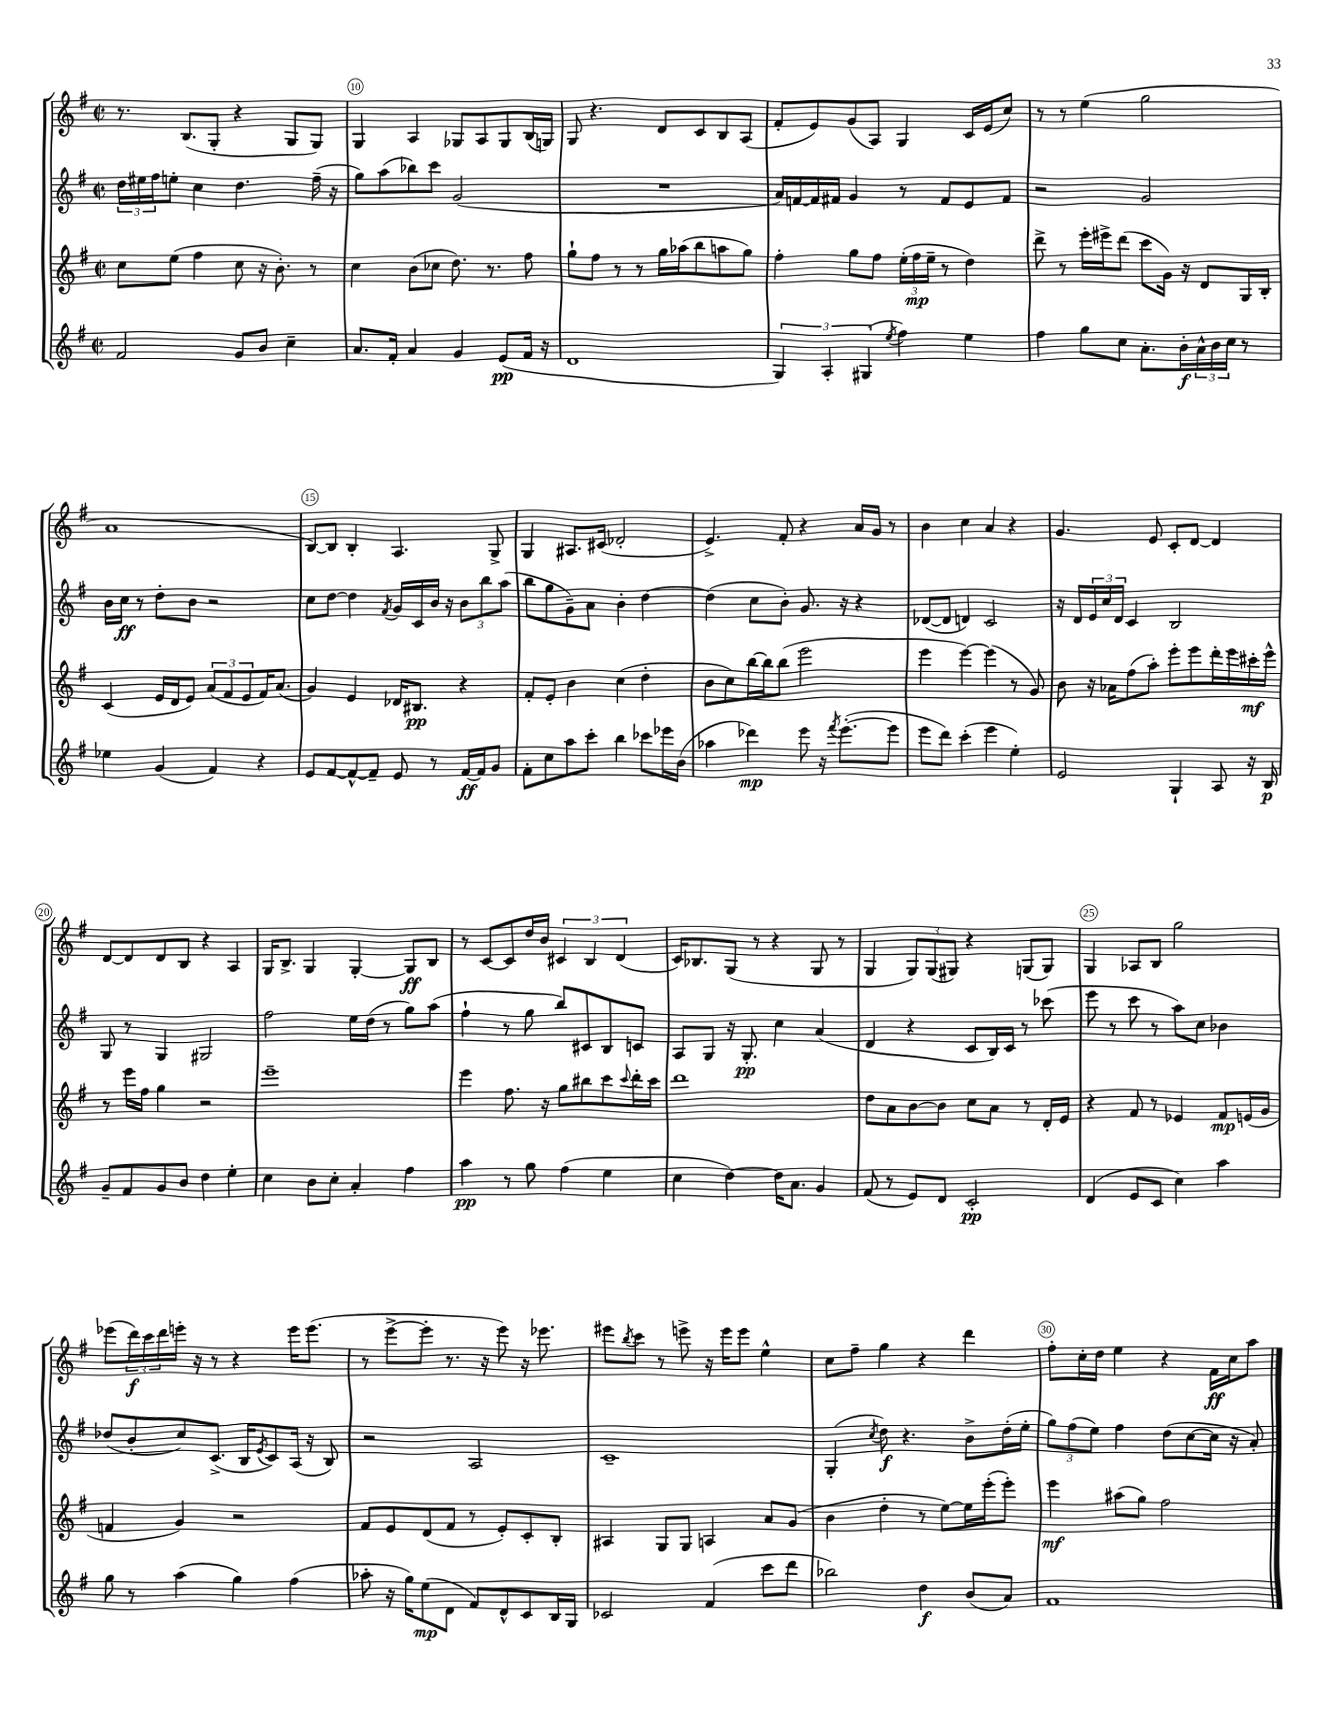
<<
\new StaffGroup <<
\new Staff = "s0" {
    \clef treble \key g \major \defaultTimeSignature \time 2/2
    r8. b8.( g8-. r4 g8 g8) |
    g4 a4 ges8 a8 ges8 b16( g16) |
    g8 r4. d'8 c'8 b8 a8( |
    fis'8-. e'8) g'8( a8) g4 c'16 e'16( c''8) |
    r8 r8 e''4( g''2 |
    a'1 |
    b8~) b8 b4-. a4. g8-> |
    g4 ais8. cis'16( des'2-. |
    e'4.->) fis'8-. r4 a'16 g'16 r8 |
    b'4 c''4 a'4 r4 |
    g'4. e'8 c'8-. d'8~ d'4 |
    d'8~ d'8 d'8 b8 r4 a4 |
    g16 b8.-> g4 g4~-. g8\ff b8 |
    r8 c'8~ c'8 d''16 b'16 \tuplet 3/2 { cis'4 b4 d'4( } |
    c'16) bes8. g8( r8 r4 g8 r8 |
    g4 \tuplet 3/2 { g8) g8( gis8) } r4 g8( g8) |
    g4 aes8 b8 g''2 |
    ees'''8( \tuplet 3/2 { d'''16\f) c'''16 d'''16 } e'''16-. r16 r8 r4 e'''16 e'''8.( |
    r8 e'''8~-> e'''8-. r8. r16 e'''8) r16 ees'''8. |
    eis'''8 \acciaccatura { b''8 } c'''8 r8 e'''8-> r16 e'''16 e'''8 e''4-^ |
    c''8 fis''8-- g''4 r4 d'''4 |
    fis''8-. c''16-. d''16 e''4 r4 fis'16\ff c''16 a''8 \bar "|." |
}
\new Staff = "s1" {
    \clef treble \key g \major \defaultTimeSignature \time 2/2
    \tuplet 3/2 { d''16 eis''16 fis''16 } e''8-. c''4 d''4. fis''16--( r16 |
    g''8) a''8( bes''8) c'''8 g'2( |
    R1 |
    a'16) f'16~ f'16 fis'16 g'4 r8 fis'8 e'8 fis'8 |
    r2 g'2 |
    b'16 c''16\ff r8 d''8-. b'8 r2 |
    c''8 d''8~ d''4 \acciaccatura { fis'8 } g'16 c'16 b'16 r16 \tuplet 3/2 { b'8 b''8 a''8( } |
    b''8 g''8 g'8--) a'8 b'4-. d''4~ |
    d''4( c''8 b'8-.) g'8. r16 r4 |
    des'8~( des'8 d'4) c'2 |
    r16 d'16 \tuplet 3/2 { e'16 c''16 d'16 } c'4 b2 |
    g8 r8 g4 gis2 |
    fis''2 e''16 d''16( r8 g''8) a''8( |
    fis''4-! r8 g''8 b''8) cis'8 b8 c'8 |
    a8 g8 r16 g8.-.\pp c''4 a'4( |
    d'4 r4 c'8 b16) c'16 r8 ces'''8( |
    e'''8 r8 c'''8 r8 a''8) c''8 bes'4 |
    des''8( b'8-. c''8) c'8.->( b16 \acciaccatura { e'8 } c'8) a16( r16 b8) |
    r2 a2 |
    c'1-- |
    g4-.( \acciaccatura { c''8 } d''8\f) r4. b'8-> d''16-.( e''16-. |
    \tuplet 3/2 { g''8) fis''8( e''8) } fis''4 d''8( c''8~ c''16 r16 a'8-.) \bar "|." |
}
\new Staff = "s2" {
    \clef treble \key g \major \defaultTimeSignature \time 2/2
    c''8 e''8( fis''4 c''8 r16 b'8.-.) r8 |
    c''4 b'8( ces''8 d''8.) r8. fis''8 |
    g''8-! fis''8 r8 r8 g''16 aes''16( b''8 a''8 g''8) |
    fis''4-. g''8 fis''8 \tuplet 3/2 { e''16-.( fis''16\mp e''16-- } r8 d''4) |
    d'''8-> r8 e'''16-. eis'''16-> d'''8( c'''8 g'16) r16 d'8 g16 b16-. |
    c'4( e'16 d'16 e'8) \tuplet 3/2 { a'8( fis'8 e'8 } fis'16) a'8.( |
    g'4) e'4 des'16 bis8.\pp r4 |
    fis'8-. e'8-. b'4 c''4( d''4-. |
    b'8 c''8) b''16~ b''16 b''8( e'''2 |
    e'''4 e'''4~) e'''4( r8 g'8) |
    b'8 r16 aes'16 fis''8( a''8-.) e'''8-. e'''8 d'''16-. e'''16 cis'''16-.\mf e'''16-^ |
    r8 e'''16 fis''16 g''4 r2 |
    e'''1-- |
    e'''4 fis''8. r16 g''8 bis''8 c'''8 \appoggiatura { c'''8 } d'''16-. c'''16 |
    d'''1 |
    d''8 a'8 b'8~ b'8 c''8 a'8 r8 d'16-. e'16 |
    r4 fis'8 r8 ees'4 fis'8\mp e'16( g'16 |
    f'4 g'4) r2 |
    fis'8 e'8 d'8( fis'8 r8 e'8-.) c'8-. b8-. |
    ais4 g8 g8 a4 a'8 g'8( |
    b'4 d''4-. r8 e''8~) e''16 e'''16-.( e'''8-.) |
    e'''4\mf ais''8( g''8) fis''2 \bar "|." |
}
\new Staff = "s3" {
    \clef treble \key g \major \defaultTimeSignature \time 2/2
    fis'2 g'8 b'8 c''4-- |
    a'8. fis'16-. a'4 g'4 e'8\pp( fis'16 r16 |
    d'1 |
    \tuplet 3/2 { g4) a4-. gis4( } \acciaccatura { e''8 } fis''4) e''4 |
    fis''4 g''8 c''8 a'8.-. b'16-.\f \tuplet 3/2 { a'16-^ b'16 c''16 } r8 |
    ees''4 g'4( fis'4) r4 |
    e'8 fis'8~ fis'8~-^ fis'8-- e'8 r8 fis'16~\ff fis'16 g'8 |
    fis'8-. c''8 a''8 c'''8-. b''4 ces'''8 ees'''16 b'16( |
    aes''4 des'''4\mp) e'''8 r16 \acciaccatura { fis'''8 } e'''8.~-.( e'''8 |
    e'''8 d'''8) c'''4-.( e'''4 e''4-.) |
    e'2 g4-! a8 r16 b16\p |
    g'8-- fis'8 g'8 b'8 d''4 e''4-. |
    c''4 b'8 c''8-. a'4-. fis''4 |
    a''4\pp r8 g''8 fis''4( e''4 |
    c''4 d''4~) d''16 a'8. g'4 |
    fis'8( r8 e'8) d'8 c'2-.\pp |
    d'4( e'8 c'8 c''4) a''4 |
    g''8 r8 a''4( g''4) fis''4( |
    aes''8-. r16 g''16) e''8\mp( d'8 fis'8) d'8-^ c'8 b16 g16 |
    ces'2 fis'4( c'''8 d'''8 |
    bes''2) d''4\f b'8( a'8) |
    fis'1 \bar "|." |
}
>>
>>
\layout { \context { \Score currentBarNumber = #9 \override BarNumber.break-visibility = ##(#f #t #t) barNumberVisibility = #(every-nth-bar-number-visible 5) \override BarNumber.stencil = #(make-stencil-circler 0.1 0.3 ly:text-interface::print) } }
